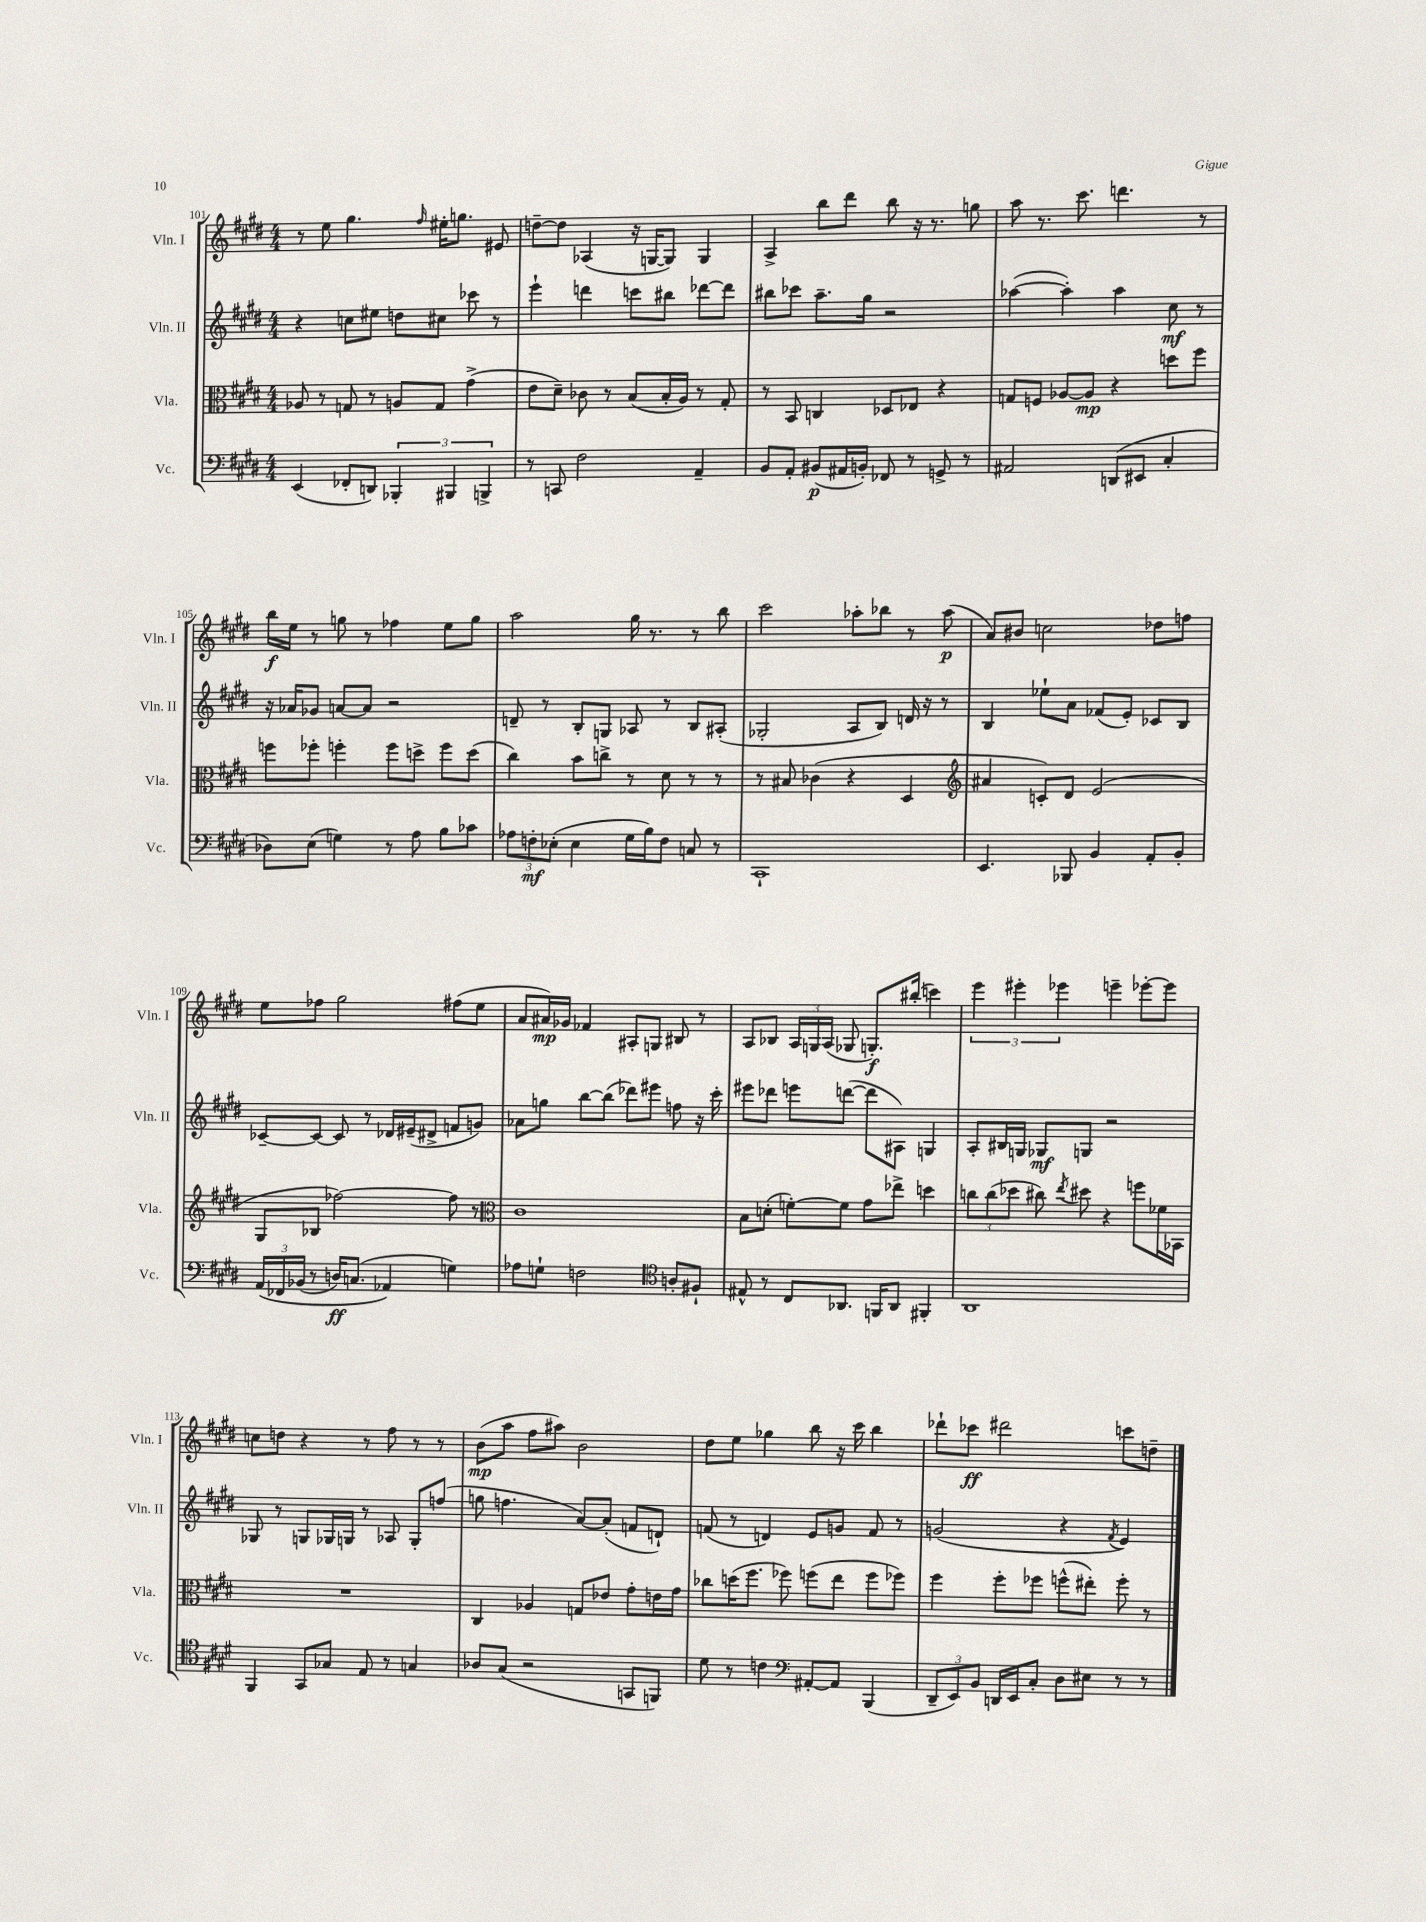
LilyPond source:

<<
\new StaffGroup <<
\new Staff = "s0" \with { instrumentName = "Vln. I" shortInstrumentName = "Vln. I" } {
    \clef treble \key e \major \numericTimeSignature \time 4/4
    \autoBeamOff r8 e''8 gis''4. \grace { fis''16 } eis''16[-. g''8.] eis'8 |
    d''8[~-- d''8] aes4( r16 g16[~ g8]) g4 |
    a4-> b''8[ dis'''8] b''8 r16 r8. g''8 |
    a''8 r8. cis'''8. d'''4. r8 |
    b''16[\f e''16] r8 g''8 r8 fes''4 e''8[ g''8] |
    a''2 gis''16 r8. r8 b''8 |
    cis'''2 aes''8[-. bes''8] r8 aes''8\p( |
    a'8[) bis'8] c''2 des''8[ f''8] |
    e''8[ fes''8] gis''2 fis''8[( e''8] |
    a'8[ ais'16\mp) ges'16] fes'4 ais8[-. g8] bis8 r8 |
    a8[ bes8] \tuplet 3/2 { a16[ g16 a16]( } ges8 g8.[-.\f) bis''16]-.( c'''4) |
    \tuplet 3/2 { e'''4 eis'''4-. ees'''4 } e'''4-- ees'''8[~-. ees'''8] |
    c''8[ d''8] r4 r8 fis''8 r8 r8 |
    b'8[\mp( a''8] fis''8[ ais''8]) b'2 |
    dis''8[ e''8] ges''4 b''8 r16 cis'''16 b''4 |
    des'''8[-! ces'''8]\ff dis'''2 c'''8[ d''8]-- \bar "|." |
}
\new Staff = "s1" \with { instrumentName = "Vln. II" shortInstrumentName = "Vln. II" } {
    \clef treble \key e \major \numericTimeSignature \time 4/4
    \autoBeamOff r4 c''8[ eis''8] d''8[ cis''8] ces'''8 r8 |
    e'''4-! d'''4 c'''8[ bis''8] des'''8[~ des'''8] |
    bis''8[ ces'''8] a''8.[-- gis''16] r2 |
    aes''4~( aes''4-.) aes''4 cis''8\mf r8 |
    r16 aes'16[ ges'8] a'8[~ a'8] r2 |
    d'8-- r8 b8[-. g8] aes8 r8 b8[ ais8]-.( |
    ges2-. a8[ b8]) d'16 r16 r8 |
    b4 ees''8[-! a'8] fes'8[( e'8]-.) ces'8[ b8] |
    ces'8[~-- ces'8]~ ces'8 r8 des'16[ eis'16--( dis'8]-> f'8[ g'8]) |
    aes'8[ g''8] b''8[~ b''8]( des'''8[) eis'''8] f''8 r16 cis'''16-. |
    eis'''8[ des'''8] e'''8[ d'''8]~( d'''8[ ais8]) g4 |
    a8[-. bis16 g16] ges8[\mf g8] r2 |
    ges8 r8 g8[ ges16 g16] r8 aes8 g8[-. f''8]( |
    g''8 f''4. a'8[~) a'8]-.( f'8[ d'8]-!) |
    f'8( r8 d'4) e'8[ g'8] f'8 r8 |
    g'2( r4 \acciaccatura { fis'8 } e'4) \bar "|." |
}
\new Staff = "s2" \with { instrumentName = "Vla." shortInstrumentName = "Vla." } {
    \clef alto \key e \major \numericTimeSignature \time 4/4
    \autoBeamOff aes8 r8 g8 r8 a8[ g8] gis'4->( |
    e'8[ dis'8]--) ces'8 r8 b8[( b16-. a16]) r8 gis8-. |
    r8 b,8 c4 des8[ ees8] r4 |
    g8[ f8] aes8[~ aes8]\mp r4 d''8[ fis''8] |
    f''8[ fes''8]-. f''4-. f''8[ d''8]-> f''8[ d''8]( |
    cis''4) b'8[ c''8]-> r8 dis'8 r8 r8 |
    r8 bis8 ces'4( r4 dis4 |
    \clef treble ais'4 c'8[-.) dis'8] e'2( |
    gis8[ bes8] fes''2~) fes''8 r8 |
    \clef alto cis'1 |
    b8[ d'8]-.( f'8[~-.) f'8] gis'8[ ees''8]-> d''4 |
    \tuplet 3/2 { c''8[ c''8( des''8] } cis''8) \acciaccatura { e''8 } dis''8 r4 f''8[ fes'16 bes,16] |
    R1 |
    cis4 aes4 g8[ ees'8] gis'8[-. e'16 gis'16] |
    ces''8[ d''16( fis''8.] fes''8) f''8[( e''8] f''8[ fes''8]) |
    fis''4 fis''8[-. fes''8] f''8[-^( eis''8]-.) f''8-. r8 \bar "|." |
}
\new Staff = "s3" \with { instrumentName = "Vc." shortInstrumentName = "Vc." } {
    \clef bass \key e \major \numericTimeSignature \time 4/4
    \autoBeamOff e,4( fes,8[-. d,8]) \tuplet 3/2 { bes,,4-. bis,,4 b,,4-> } |
    r8 c,8 fis2 a,4-- |
    b,8[ a,8]-. bis,8[\p( ais,16 b,16]-.) fes,8 r8 g,8-> r8 |
    ais,2 d,8[( eis,8] cis4-. |
    des8[) e8]( g4) r8 a8 b8[ ces'8] |
    \tuplet 3/2 { aes8[ f8-.\mf ees8]-.( } ees4 gis16[ b16) f8] c8 r8 |
    cis,1-! |
    e,4. bes,,8 b,4 a,8[-. b,8]-. |
    \tuplet 3/2 { a,16[\( fes,16 bes,16]( } r8 d16[\ff) c8.]( aes,4\) g4) |
    aes8[ g8]-! f2 \clef tenor a8[-. fis8]-! |
    eis8-^ r8 cis8[ aes,8.] f,16[ aes,8] fis,4-. |
    a,1 |
    fis,4 gis,8[ ges8] e8 r8 g4 |
    aes8[ gis8]( r2 g,8[ f,8]) |
    dis'8 r8 c'4 \clef bass ais,8[~-. ais,8] b,,4( |
    \tuplet 3/2 { dis,8[-- e,8) b,8] } d,16[ e,16 cis8]-. dis8[ eis8] r8 r8 \bar "|." |
}
>>
>>
\layout { \context { \Score currentBarNumber = #101 } }
